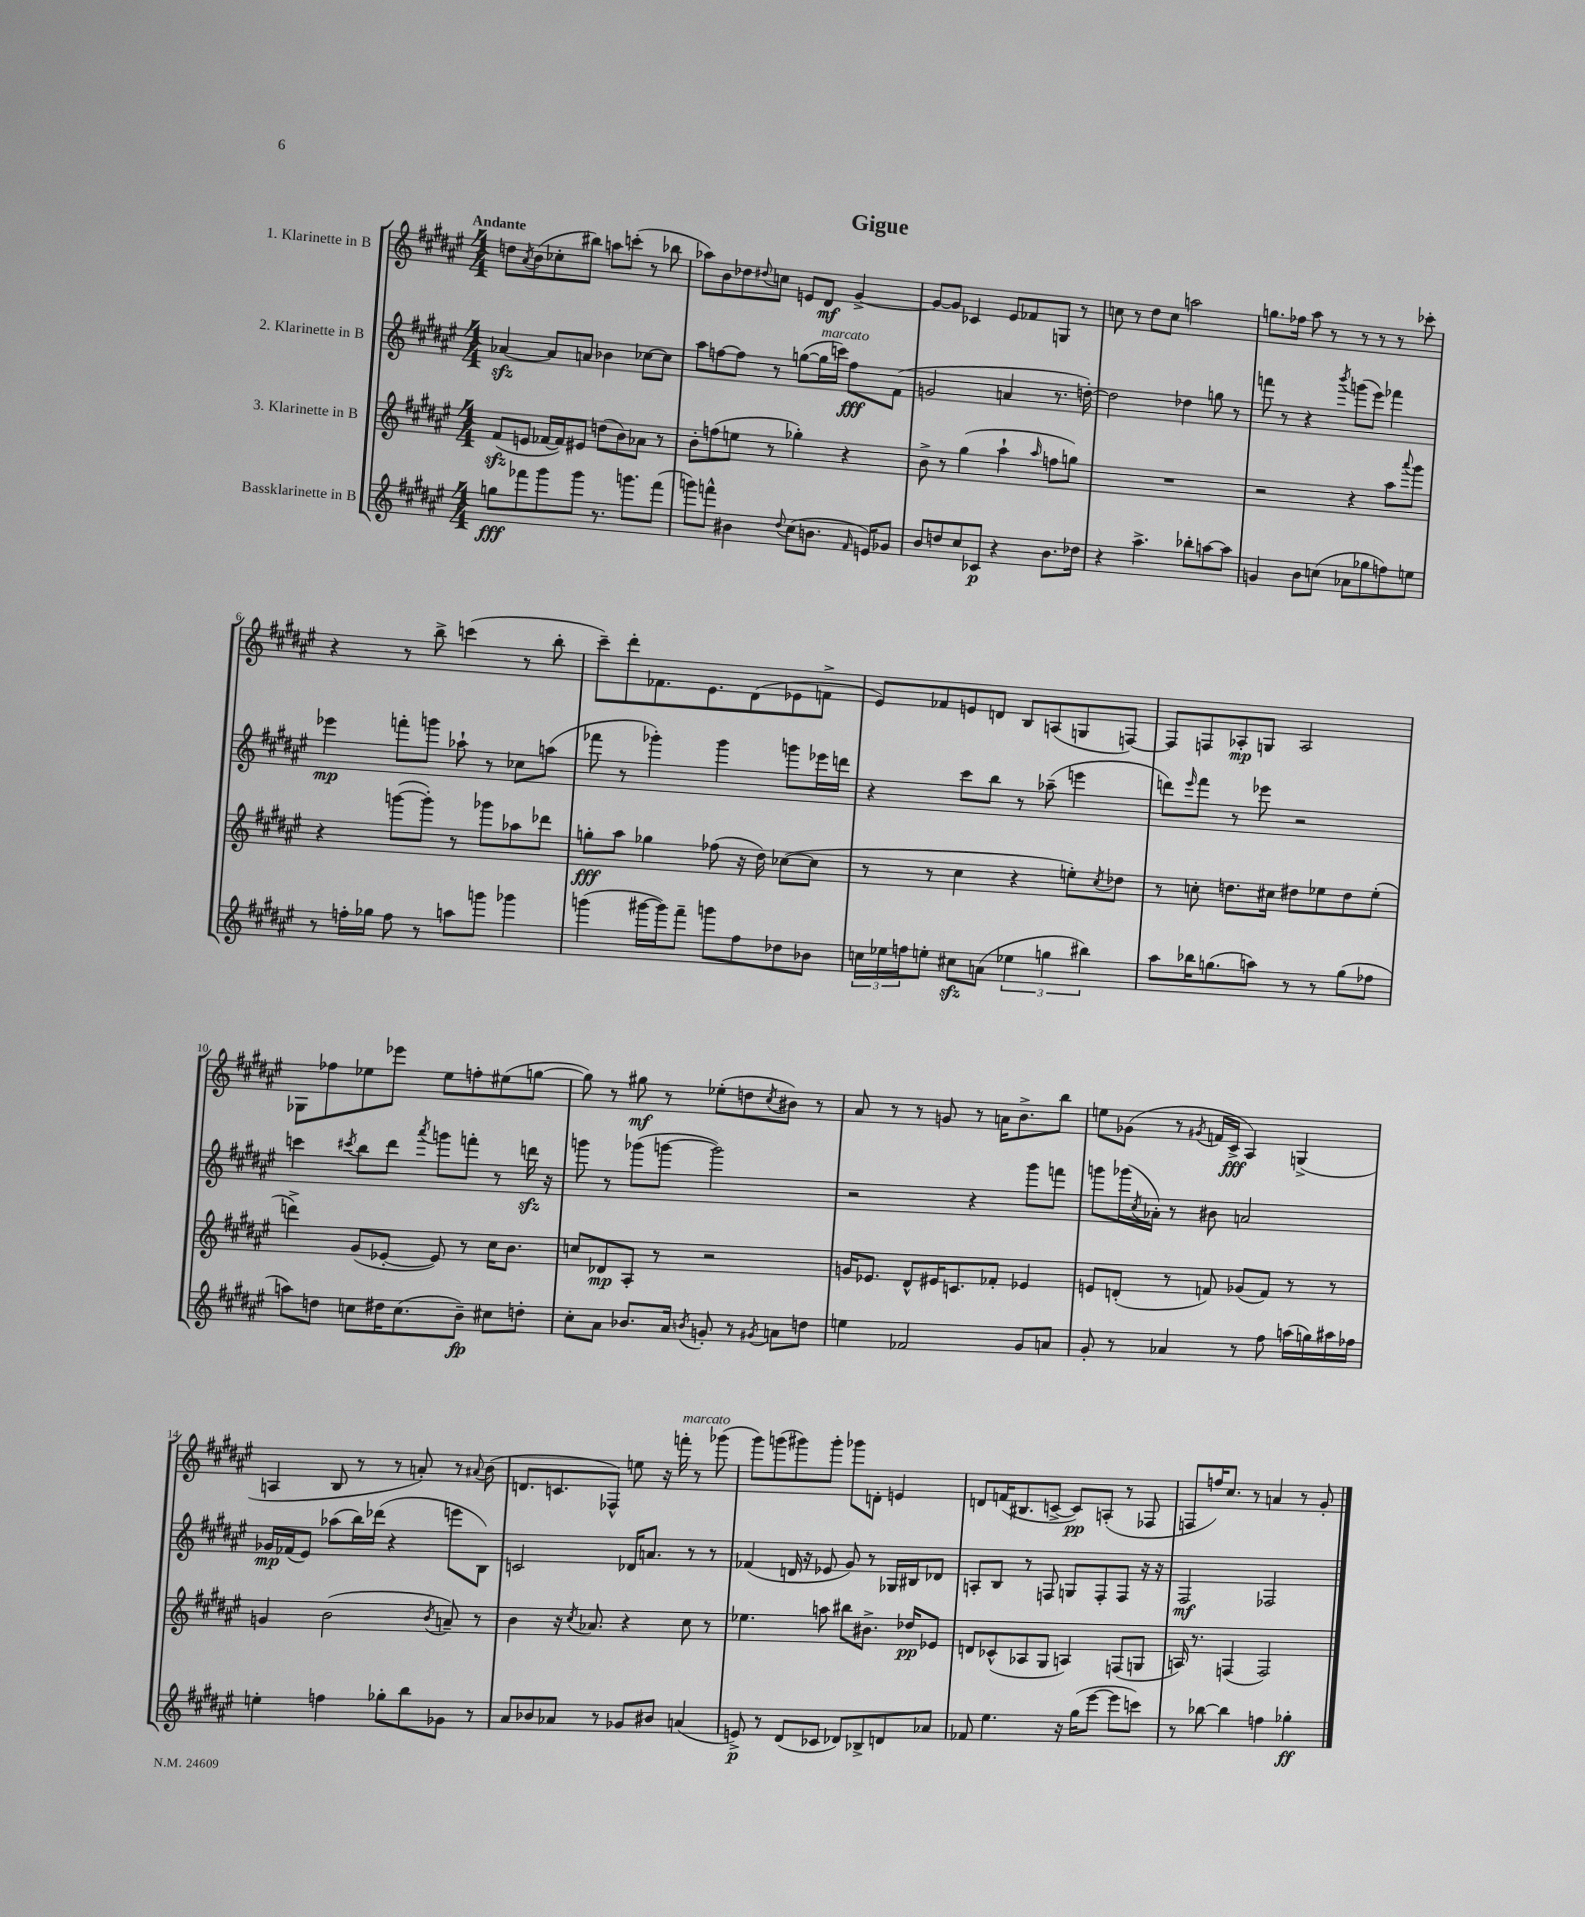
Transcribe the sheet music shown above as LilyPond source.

\header { title = "Gigue" }
<<
\new StaffGroup <<
\new Staff = "s0" \with { instrumentName = "1. Klarinette in B" } {
    \clef treble \key fis \major \numericTimeSignature \time 4/4 \tempo "Andante"
    d''8 \acciaccatura { ais'8 } b'8( ces''8-. bis''8) a''8 c'''8-.( r8 bes''8 |
    aes''8) b'8 des''8 \appoggiatura { dis''8 } c''8 e'8 dis'8\mf gis'4~-> |
    gis'8~ gis'8 ces'4 eis'8 fes'8 g8 r8 |
    c''8 r8 dis''8 c''8 a''2 |
    g''8. fes''16 ais''8 r8 r8 r8 r8 ces'''8-. |
    r4 r8 b''8-> c'''4( r8 b''8-. |
    cis'''8--) dis'''8-. fes'8. eis'8. dis'8( ees'8 f'8-> |
    eis'8) fes'8 e'8 d'8 b8 a8( g8 f8~) |
    f8 f8 aes8-.\mp g8 aes2 |
    ges8 fes''8 ees''8 ees'''8 ees''8 f''8-. eis''8( g''8~ |
    g''8) r8 gis''8\mf r8 ees''8-.( d''8 \acciaccatura { cis''8 } bis'8) r8 |
    ais'8 r8 r8 g'8 r8 a'16 b'8.-> b''8 |
    e''8 ges'8( r8 \acciaccatura { gis'8 } f'16 cis'16->\fff ais4) g4->( |
    a4 b8 r8 r8 a'8-.) r8 \appoggiatura { ais'8 } b'8( |
    d'8. c'8. fes8-^) e''8 r16 f'''16-.^\markup { \italic "marcato" } r8 ges'''8( |
    gis'''8) g'''8( gis'''8) gis'''8-. ges'''8 d'8-. e'4 |
    d'8 f'16( bis8. c'8~-> c'8\pp) a8-.( r8 fes8 |
    f8 f''16) cis''8. r8 a'4 r8 gis'8-. \bar "|." |
}
\new Staff = "s1" \with { instrumentName = "2. Klarinette in B" } {
    \clef treble \key fis \major \numericTimeSignature \time 4/4
    aes'4~\sfz aes'8 a'8 bes'4 ces''8~ ces''8 |
    ais''8 f''8~ f''8 r8 g''8~( g''16^\markup { \italic "marcato" } c'''16) f''8\fff fis'8( |
    g'2 a'4 r8. d''16~-.) |
    d''2 des''4 g''8 r8 |
    f'''8 r8 r4 \acciaccatura { b'''8 } g'''8( eis'''8) fes'''4 |
    ees'''4\mp f'''8-. g'''8 aes''8-! r8 ces''8 a''8( |
    fes'''8 r8 ges'''4-.) ges'''4 g'''8 ees'''16 d'''16 |
    r4 cis'''8 b''8 r8 aes''8--( e'''4 |
    d'''8) \grace { eis'''16 } fis'''8 r8 ees'''8 r2 |
    c'''4 \acciaccatura { cis'''8 } b''8 dis'''8 \acciaccatura { ais'''8 } g'''8 f'''8-. r8 d'''16\sfz r16 |
    g'''8 r8 ges'''8( g'''8~ g'''2) |
    r2 r4 gis'''8 f'''8 |
    g'''8 ges'''16( \acciaccatura { cis''8 } aes'16-.) r8 bis'8 a'2 |
    ges'16\mp fes'16( eis'8) aes''8( b''16) des'''16( r4 e'''8 b8) |
    c'2 des'16 a'8. r8 r8 |
    fes'4( d'16 r16 ees'8 gis'8) r8 ges16 bis16 des'8 |
    a8-. b8 r8 f8 g8 f8-. f8 r16 r16 |
    fis2\mf fes2 \bar "|." |
}
\new Staff = "s2" \with { instrumentName = "3. Klarinette in B" } {
    \clef treble \key fis \major \numericTimeSignature \time 4/4
    fis'8\sfz( e'8 fes'16~ fes'16) eis'8 d''8( b'8) aes'8 r8 |
    b'8-. f''8( e''8 r8 ges''4-.) r4 |
    b'8-> r8 gis''4( ais''4-! \grace { ais''16 } f''8 g''8) |
    R1 |
    r2 r4 ais''8 \appoggiatura { ais'''8 } gis'''8 |
    r4 g'''8~( g'''8-.) r8 ges'''8 aes''8 des'''8 |
    g''8-.\fff ais''8 ges''4 fes''8( r16 dis''16) ces''8~( ces''8 |
    r8 r8 cis''4 r4 e''8-.) \acciaccatura { cis''8 } des''8 |
    r8 c''8-. d''8. cis''16 dis''8 ees''8 dis''8 ees''8-.( |
    d'''4->) gis'8( ees'8~-. ees'8) r8 cis''16 b'8. |
    c''8 des'8\mp ais8-. r8 r2 |
    g'16 ees'8. dis'8-^ eis'16 c'8. fes'8-. ees'4 |
    e'8 d'8-.( r8 f'8) ges'8( f'8) r8 r8 |
    g'4 b'2( \acciaccatura { b'8 } a'8--) r8 |
    b'4 r16 \acciaccatura { cis''8 } aes'8. r4 cis''8 r8 |
    ees''4. a''8 bis''8 bis'8.-> des''16\pp ees'8 |
    d'8 ces'8-^( aes8 gis8 a4) f8( g8 |
    a16) r8. f4( f2) \bar "|." |
}
\new Staff = "s3" \with { instrumentName = "Bassklarinette in B" } {
    \clef treble \key fis \major \numericTimeSignature \time 4/4
    g''8\fff fes'''8 gis'''8 gis'''8 r8. g'''8. fes'''8( |
    g'''8) f'''8-^ bis'4 \appoggiatura { dis''8 } cis''8( b'8. \grace { fis'16 } e'16) ges'8 |
    b'8 d''8 cis''8 ces'8\p r4 b'8. des''16 |
    r4 ais''4.-> bes''8-. a''8~ a''8 |
    g'4 b'8 c''8( aes'8 ges''8 f''8) e''8 |
    r8 f''16-. ges''16 f''8 r8 a''8 g'''8 ges'''4 |
    g'''4( gis'''16~ gis'''16) fis'''8-- g'''8 fis''8 des''8 bes'8 |
    \tuplet 3/2 { c''16 ees''16 f''16 } e''8-. cis''8\sfz a'8( \tuplet 3/2 { ees''4 g''4 bis''4) } |
    ais''8 bes''16 g''8.( a''8) r8 r8 g''8( fes''8 |
    a''8) d''8 c''8 dis''16 c''8.( b'8--\fp) cis''8 d''8-. |
    cis''8-. ais'8 bes'8. ais'16 \acciaccatura { b'8 } g'8-. r8 \acciaccatura { gis'8 } a'8 d''8 |
    e''4 fes'2 gis'8 a'8 |
    gis'8-. r8 aes'4 r8 fis''8 a''16( g''16) ais''16 fes''16 |
    e''4-. f''4 ges''8-. b''8 ges'8 r8 |
    ais'8 bes'8 aes'8 r8 ges'8 bis'8 a'4( |
    e'8->\p) r8 dis'8( ces'8 des'8) bes8-> d'8 aes'8 |
    fes'8 eis''4. r16 gis''16( eis'''8~ eis'''8 c'''8) |
    r8 bes''8~ bes''4 f''4 ges''4-.\ff \bar "|." |
}
>>
>>
